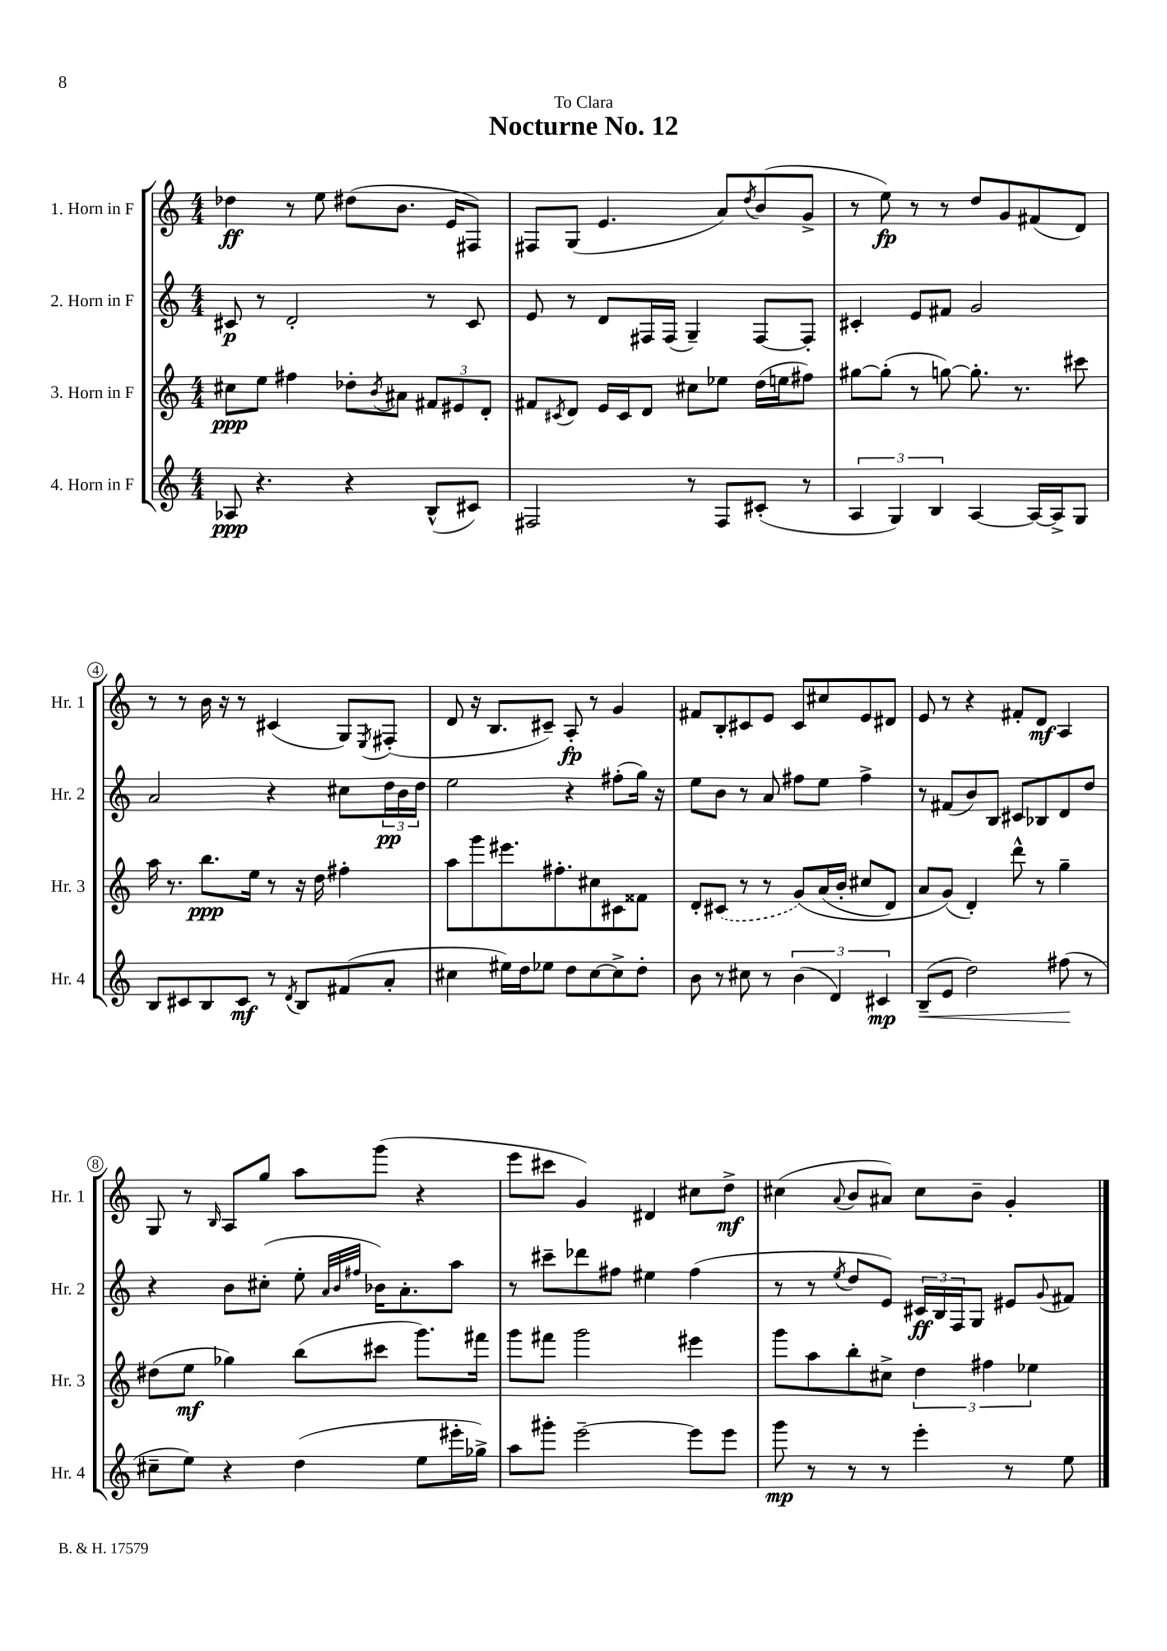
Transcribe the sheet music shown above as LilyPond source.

\header { title = "Nocturne No. 12" dedication = "To Clara" }
<<
\new StaffGroup <<
\new Staff = "s0" \with { instrumentName = "1. Horn in F" shortInstrumentName = "Hr. 1" } {
    \clef treble \key c \major \numericTimeSignature \time 4/4
    des''4\ff r8 e''8 dis''8( b'8. e'16 fis8) |
    fis8 g8( e'4. a'8) \acciaccatura { d''8 } b'8( g'8-> |
    r8 e''8\fp) r8 r8 d''8 g'8 fis'8( d'8) |
    r8 r8 b'16 r16 r8 cis'4( g8) \acciaccatura { e8 } fis8-.( |
    d'8 r16 b8. cis'8--) a8-.\fp r8 g'4 |
    fis'8 b8-. cis'8 e'8 cis'8 cis''8 e'8 dis'8 |
    e'8 r8 r4 fis'8-. d'8\mf a4 |
    g8 r8 \grace { b16 } a8 g''8 a''8 g'''8( r4 |
    e'''8 cis'''8 g'4) dis'4 cis''8 d''8->\mf |
    cis''4( \appoggiatura { a'8 } b'8 ais'8) cis''8 b'8-- g'4-. \bar "|." |
}
\new Staff = "s1" \with { instrumentName = "2. Horn in F" shortInstrumentName = "Hr. 2" } {
    \clef treble \key c \major \numericTimeSignature \time 4/4
    cis'8\p r8 d'2-. r8 cis'8 |
    e'8 r8 d'8 fis16 fis16( g4--) fis8~ fis8-. |
    cis'4-. e'8 fis'8 g'2 |
    a'2 r4 cis''8 \tuplet 3/2 { d''16\pp b'16 d''16 } |
    e''2 r4 fis''8-.( g''16) r16 |
    e''8 b'8 r8 a'8 fis''8 e''8 fis''4-> |
    r8 fis'8( b'8) b8 cis'8 bes8 d'8 d''8 |
    r4 b'8 cis''8-.( e''8-. \grace { a'32 b'32 fis''32 } bes'16) a'8.-. a''8 |
    r8 cis'''8-- des'''8 fis''8 eis''4 fis''4( |
    r8 r8 \acciaccatura { e''8 } d''8 e'8) \tuplet 3/2 { cis'16\ff b16 f16 } g8 eis'8 \appoggiatura { g'8 } fis'8 \bar "|." |
}
\new Staff = "s2" \with { instrumentName = "3. Horn in F" shortInstrumentName = "Hr. 3" } {
    \clef treble \key c \major \numericTimeSignature \time 4/4
    cis''8\ppp e''8 fis''4 des''8-. \acciaccatura { b'8 } ais'8 \tuplet 3/2 { fis'8 eis'8 d'8-. } |
    fis'8 \acciaccatura { cis'8 } d'8 e'16 cis'16 d'8 cis''8 ees''8 d''16( e''16 fis''8) |
    gis''8~ gis''8-.( r8 g''8~) g''8.-. r8. cis'''8 |
    a''16 r8. b''8.\ppp e''16 r8 r16 d''16 fis''4-. |
    a''8 g'''8 eis'''8. fis''8.-. cis''8 cis'8 fisis'8 |
    d'8-. \once \slurDashed cis'8( r8 r8 g'8)\( a'16( b'16-. cis''8 d'8) |
    a'8 g'8(\) d'4-.) d'''8-^ r8 g''4-- |
    dis''8( e''8\mf ges''4) b''8( cis'''8 g'''8.) fis'''16 |
    g'''8 fis'''8 g'''2 eis'''4 |
    g'''8 a''8 b''8-. cis''8-> \tuplet 3/2 { d''4 fis''4 ees''4 } \bar "|." |
}
\new Staff = "s3" \with { instrumentName = "4. Horn in F" shortInstrumentName = "Hr. 4" } {
    \clef treble \key c \major \numericTimeSignature \time 4/4
    aes8\ppp r4. r4 b8-^( cis'8) |
    fis2 r8 fis8 cis'8-.( r8 |
    \tuplet 3/2 { a4 g4) b4 } a4~ a16~ a16-> g8 |
    b8 cis'8 b8 cis'8\mf r8 \acciaccatura { d'8 } b8 fis'8( a'8-. |
    cis''4 eis''16) d''16 ees''8 d''8 cis''8~ cis''8-> d''8-. |
    b'8 r8 cis''8 r8 \tuplet 3/2 { b'4( d'4) cis'4\mp } |
    b8--\<( e'8 d''2) fis''8\!( r8 |
    cis''8-- e''8) r4 d''4( e''8 eis'''16-. ges''16->) |
    a''8 gis'''8-. e'''2~-- e'''8 e'''8 |
    g'''8\mp r8 r8 r8 e'''4-. r8 e''8 \bar "|." |
}
>>
>>
\layout { \context { \Score \override BarNumber.stencil = #(make-stencil-circler 0.1 0.3 ly:text-interface::print) } }
